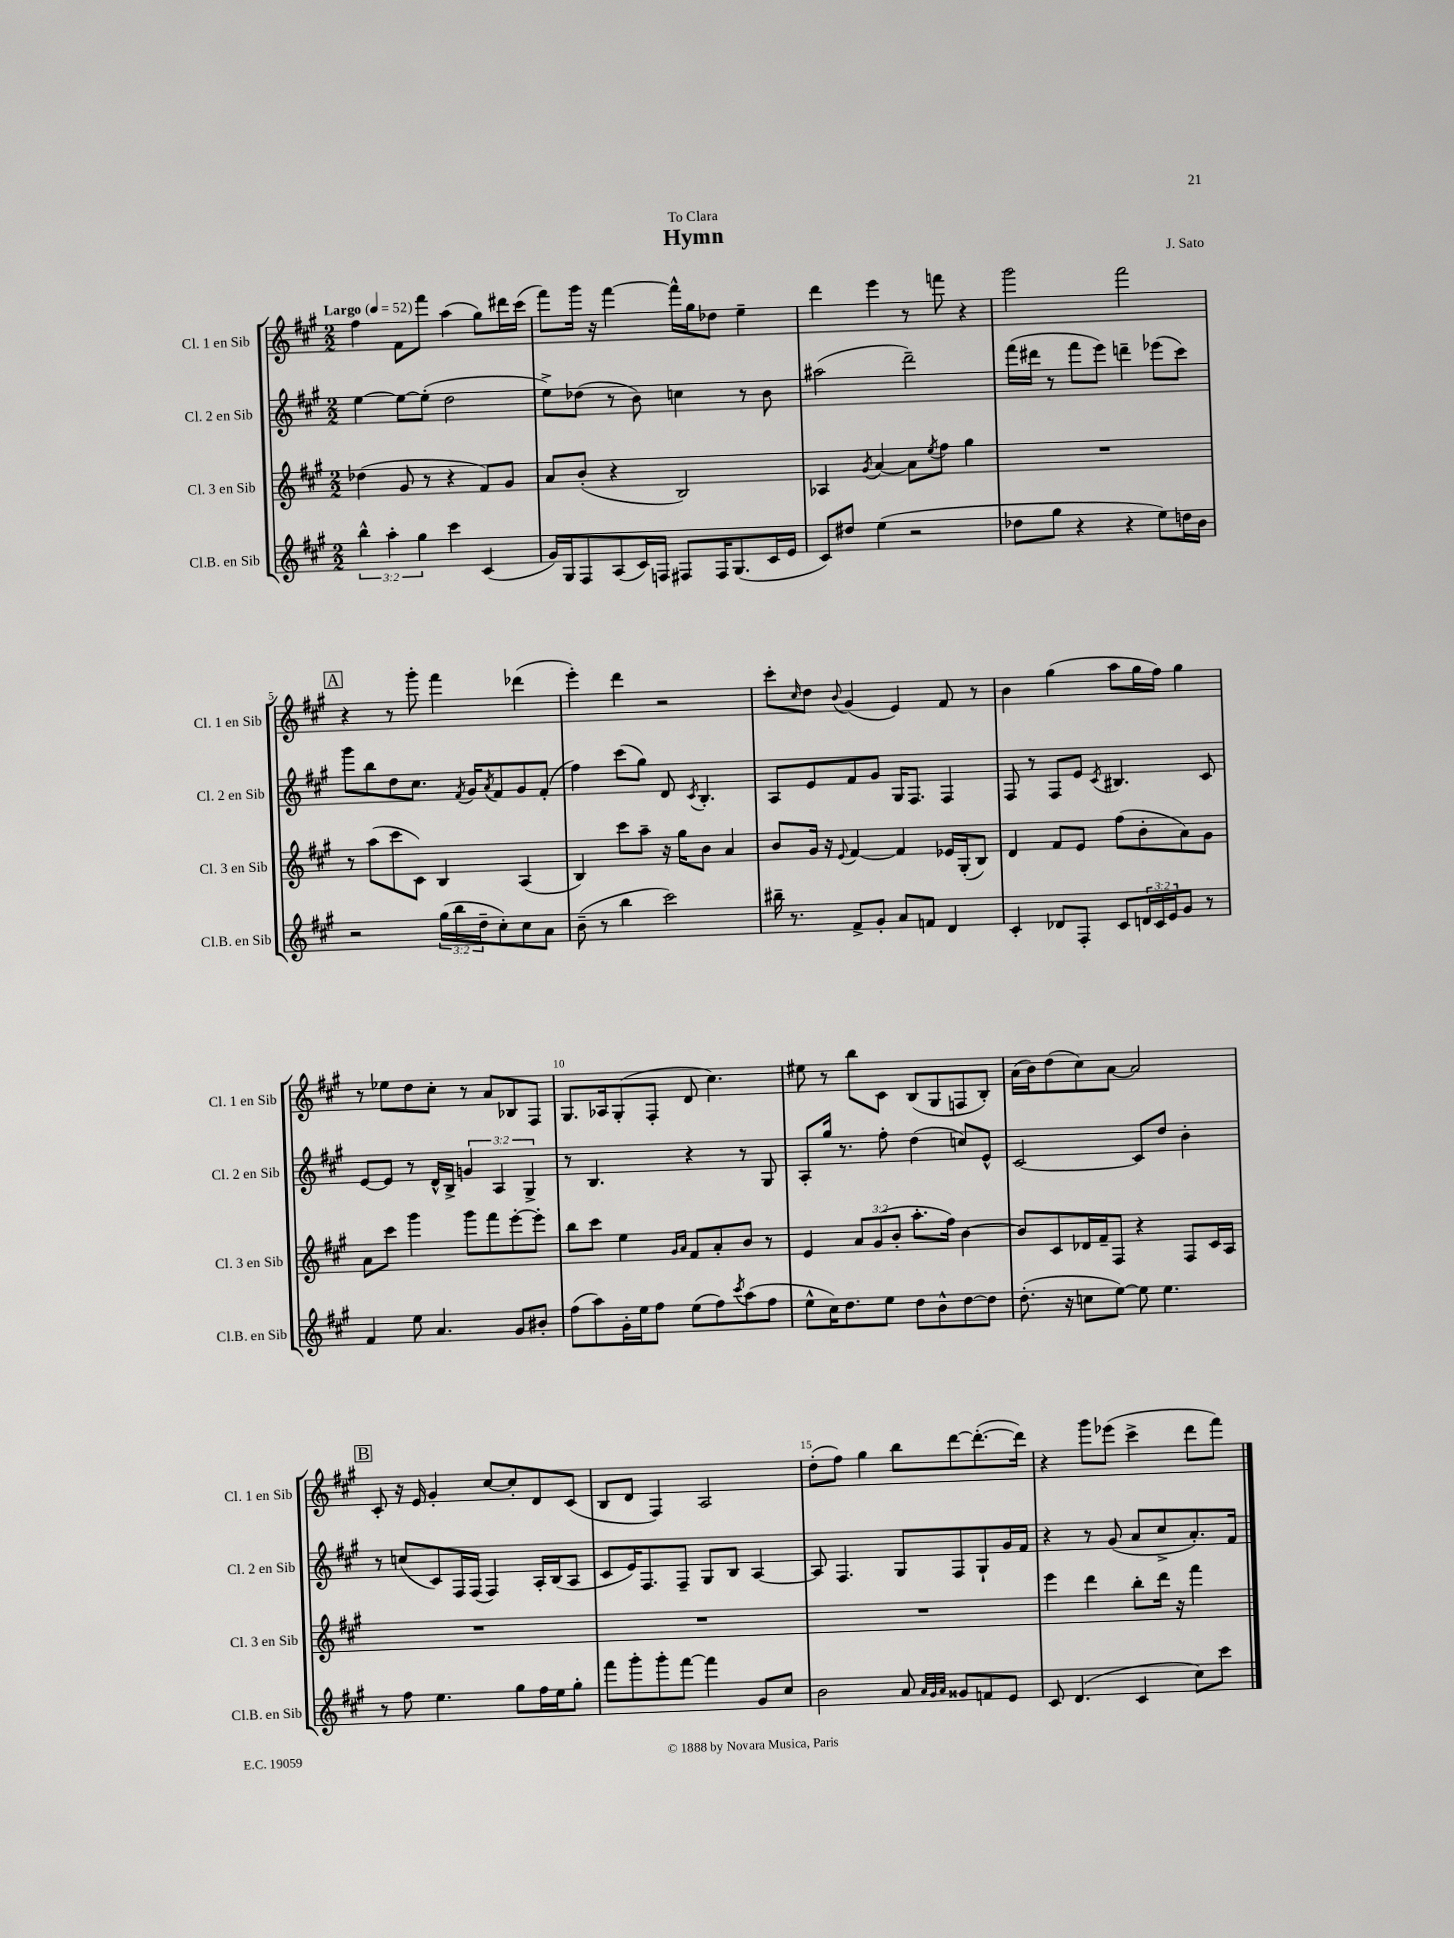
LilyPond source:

\header { title = "Hymn" composer = "J. Sato" dedication = "To Clara" }
<<
\new StaffGroup <<
\new Staff = "s0" \with { instrumentName = "Cl. 1 en Sib" shortInstrumentName = "Cl. 1 en Sib" } {
    \clef treble \key a \major \numericTimeSignature \time 2/2 \tempo "Largo" 4 = 52
    fis''4 fis'8 fis'''8 a''4( gis''8) dis'''16 cis'''16( |
    fis'''8) gis'''16 r16 fis'''4~ fis'''16-^ gis''16 des''8 e''4-- |
    d'''4 e'''4 r8 f'''8 r4 |
    gis'''2 fis'''2 |
    \mark \markup { \box "A" } r4 r8 gis'''8-. fis'''4 des'''4( |
    e'''4-.) d'''4 r2 |
    cis'''8-. \grace { cis''16 } d''8 \appoggiatura { b'8 } gis'4( e'4) fis'8 r8 |
    b'4 gis''4( a''8 gis''16 fis''16) gis''4 |
    r8 ees''8 d''8 cis''8-. r8 a'8 bes8 fis8 |
    gis8. aes16 gis8-.( fis8-. d'8 cis''4.) |
    eis''8 r8 b''8 cis'8 b8( gis8 f8 b8-.) |
    a'16( b'16) d''8( cis''8) a'8~ a'2 |
    \mark \markup { \box "B" } cis'8-. r16 e'16 gis'4-. cis''8~ cis''8-. d'8 cis'8( |
    b8 d'8 fis4) a2 |
    d''8-.( fis''8) gis''4 b''8 d'''8~ d'''8.~-.( d'''16) |
    r4 gis'''8 ees'''8( cis'''4-> d'''8 fis'''8) \bar "|." |
}
\new Staff = "s1" \with { instrumentName = "Cl. 2 en Sib" shortInstrumentName = "Cl. 2 en Sib" } {
    \clef treble \key a \major \numericTimeSignature \time 2/2 \override Staff.TupletNumber.text = #tuplet-number::calc-fraction-text
    e''4~ e''8~ e''8-.( d''2 |
    e''8->) des''8( r8 b'8) c''4 r8 b'8 |
    ais''2( d'''2--) |
    fis'''16( dis'''16 r8 fis'''8 e'''8) d'''4-- ees'''8( cis'''8) |
    \mark \markup { \box "A" } gis'''8 b''8 d''8 cis''8. \acciaccatura { fis'8 } gis'16 \acciaccatura { a'8 } fis'8 gis'8 fis'8-.( |
    fis''4) cis'''8( gis''8) d'8 \acciaccatura { cis'8 } b4.-. |
    a8 e'8 fis'8 gis'8 gis16 fis8. fis4 |
    fis8 r8 fis8 e'8 \acciaccatura { cis'8 } bis4. cis'8 |
    e'8~ e'8 r8 d'16-^ b16-> \tuplet 3/2 { g'4 a4 gis4-> } |
    r8 b4. r4 r8 gis8 |
    a8-. gis''16 r8. fis''8-. d''4( c''8) e'8-^ |
    cis'2~ cis'8 d''8 b'4-. |
    \mark \markup { \box "B" } r8 c''8( cis'8) fis16 fis16( fis4) a16-. b16( a8 |
    cis'8 e'16) fis8. fis8-- gis8 b8 a4~ |
    a8 fis4. gis8 fis8 gis8-! gis'16 fis'16 |
    r4 r8 gis'8( a'8 cis''8-> a'8.-.) fis'16 \bar "|." |
}
\new Staff = "s2" \with { instrumentName = "Cl. 3 en Sib" shortInstrumentName = "Cl. 3 en Sib" } {
    \clef treble \key a \major \numericTimeSignature \time 2/2 \override Staff.TupletNumber.text = #tuplet-number::calc-fraction-text
    des''4( gis'8 r8 r4 fis'8) gis'8 |
    a'8 b'8-.( r4 b2) |
    aes4 \acciaccatura { gis'8 } a'4~ a'8 \acciaccatura { e''8 } fis''8 gis''4 |
    R1 |
    \mark \markup { \box "A" } r8 a''8( cis'''8 cis'8) b4 a4( |
    b4) cis'''8 a''8-- r16 gis''16 b'8 a'4 |
    b'8 gis'16 r16 \appoggiatura { e'8 } fis'4~ fis'4 ees'16 gis16-.( b8) |
    d'4 fis'8 e'8 fis''8( b'8-. a'8) gis'8 |
    a'8 cis'''8 gis'''4 gis'''8 fis'''8 e'''8~-. e'''8-. |
    b''8 cis'''8 e''4 \grace { gis'16 a'16 } fis'8 a'8-. b'8 r8 |
    e'4 \tuplet 3/2 { a'8 gis'8( b'8-. } a''8.-. fis''16) b'4~ |
    b'8 cis'8 des'16 fis'16-- fis8 r4 fis8 cis'16 a16 |
    \mark \markup { \box "B" } R1 |
    R1 |
    R1 |
    e'''4 d'''4 b''8-. d'''16 r16 fis'''4 \bar "|." |
}
\new Staff = "s3" \with { instrumentName = "Cl.B. en Sib" shortInstrumentName = "Cl.B. en Sib" } {
    \clef treble \key a \major \numericTimeSignature \time 2/2 \override Staff.TupletNumber.text = #tuplet-number::calc-fraction-text
    \tuplet 3/2 { b''4-^ a''4-. gis''4 } cis'''4 cis'4( |
    gis'16) gis16 fis8 a8( cis'16) f16 fis8 fis16 gis8.( cis'16 e'16 |
    cis'8) dis''8 e''4( r2 |
    des''8 gis''8 r4 r4 e''8) d''16 b'16 |
    \mark \markup { \box "A" } r2 \tuplet 3/2 { gis''16( b''16 d''16-- } cis''8-.) cis''8 a'8 |
    b'8--( r8 b''4 cis'''2) |
    bis''16-- r8. fis'8-> gis'8-. a'8 f'8 d'4 |
    cis'4-. des'8 fis8-. cis'8 \tuplet 3/2 { d'16 cis'16 e'16 } gis'8 r8 |
    fis'4 e''8 a'4. gis'8 bis'8-. |
    fis''8( a''8) gis'16-. e''16 fis''8 e''8( fis''8) \acciaccatura { cis'''8 } a''8( fis''8 |
    e''8-^ cis''16) d''8. e''8 d''8 b'8-^ d''8~ d''8 |
    d''8.-.( r16 c''8 e''8~) e''8 e''4. |
    \mark \markup { \box "B" } r8 fis''8 e''4. gis''8 fis''16 e''16 gis''8-. |
    fis'''8 gis'''8-. gis'''8-. fis'''8~ fis'''4 gis'8 cis''8 |
    b'2 a'8 \grace { a'32 gis'32 a'32 } gisis'8 f'8 e'8 |
    cis'8 d'4.( cis'4 cis''8) cis'''8 \bar "|." |
}
>>
>>
\layout { \context { \Score \override BarNumber.break-visibility = ##(#f #t #t) barNumberVisibility = #(every-nth-bar-number-visible 5) } }
